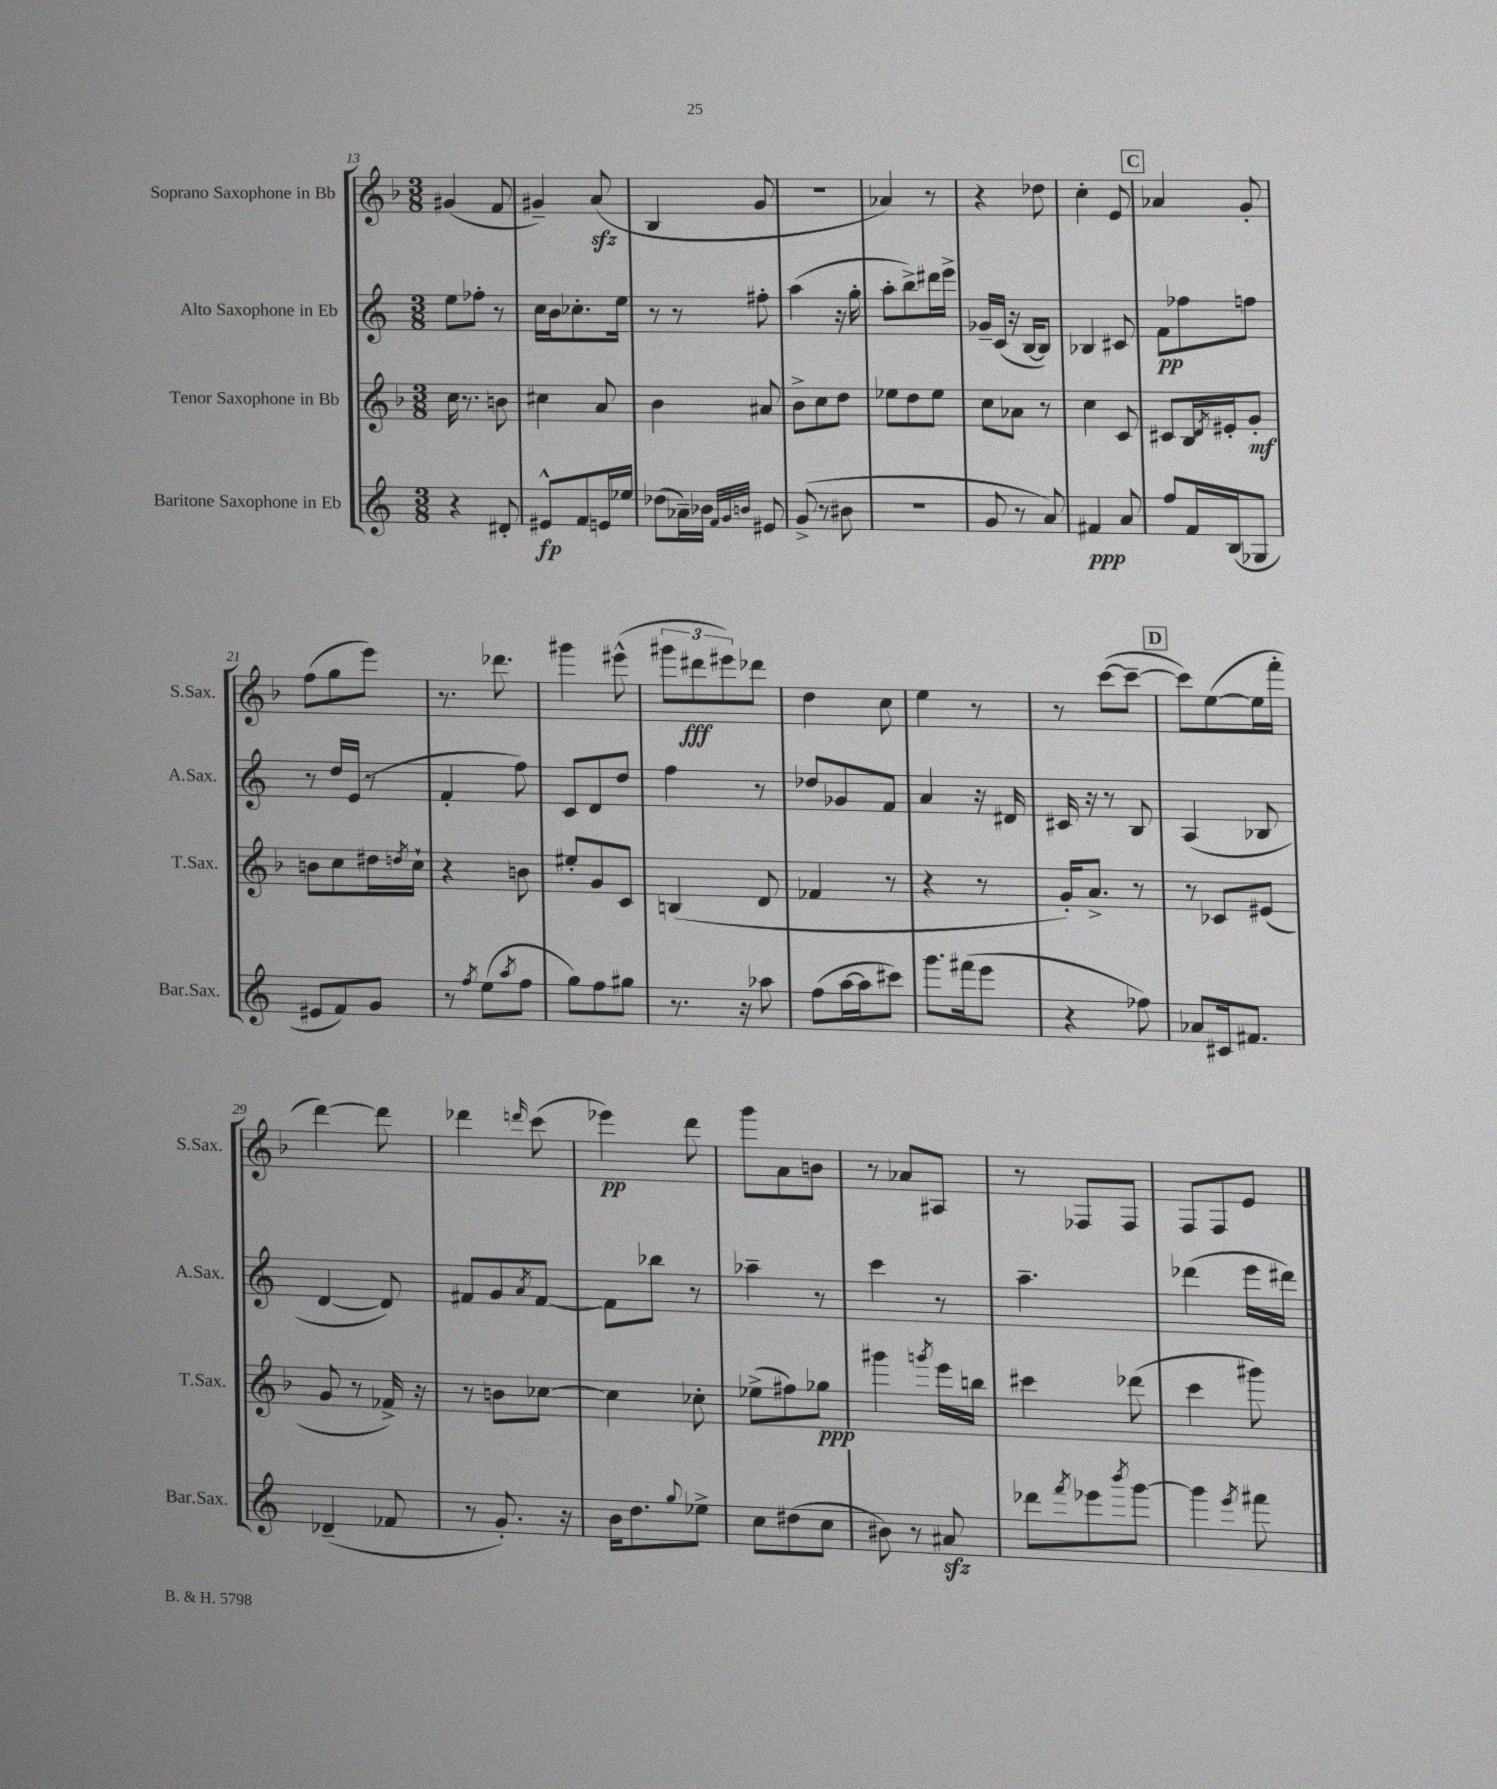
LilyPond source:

<<
\new StaffGroup <<
\new Staff = "s0" \with { instrumentName = "Soprano Saxophone in Bb" shortInstrumentName = "S.Sax." } {
    \clef treble \key f \major \numericTimeSignature \time 3/8
    gis'4( f'8 |
    gis'4--) a'8\sfz( |
    bes4 g'8 |
    R4. |
    aes'4) r8 |
    r4 des''8 |
    c''4-. e'8 |
    \mark \markup { \box "C" } aes'4 g'8-. |
    f''8( g''8 e'''8) |
    r8. des'''8. |
    gis'''4 eis'''8-^( |
    \tuplet 3/2 { gis'''8 dis'''8\fff eis'''8) } des'''8 |
    d''4 c''8 |
    e''4 r8 |
    r8 c'''8~( c'''8~-- |
    \mark \markup { \box "D" } c'''8) e''8~( e''16 f'''16-. |
    d'''4~) d'''8 |
    des'''4 \grace { d'''16 } c'''8( |
    ees'''4\pp) d'''8 |
    g'''8 a'8 b'8 |
    r8 aes'8 ais8 |
    r8 fes8 fes8 |
    f8 f8 e'8 \bar "|." |
}
\new Staff = "s1" \with { instrumentName = "Alto Saxophone in Eb" shortInstrumentName = "A.Sax." } {
    \clef treble \key c \major \numericTimeSignature \time 3/8
    e''8 fes''8-. r8 |
    c''16 b'16 ces''8.-. e''16 |
    r8 r8 fis''8-. |
    a''4( r16 g''16-. |
    a''8-. b''8->) dis'''16 e'''16-> |
    ges'16-- c'16( r16 b16~ b8) |
    bes4 cis'8 |
    \mark \markup { \box "C" } f'8\pp fes''8 f''8 |
    r8 d''16 e'16( r8 |
    f'4-. f''8) |
    c'8 d'8 d''8 |
    f''4 r8 |
    des''8 ges'8 f'8 |
    a'4 r16 dis'16 |
    cis'16 r16 r8 b8 |
    \mark \markup { \box "D" } a4( bes8 |
    d'4~ d'8) |
    fis'8 g'8 \acciaccatura { a'8 } fis'8~ |
    fis'8 bes''8 r8 |
    aes''4-- r8 |
    c'''4 r8 |
    a''4.-- |
    des'''4( e'''16 dis'''16) \bar "|." |
}
\new Staff = "s2" \with { instrumentName = "Tenor Saxophone in Bb" shortInstrumentName = "T.Sax." } {
    \clef treble \key f \major \numericTimeSignature \time 3/8
    c''16 r8. b'8 |
    cis''4 a'8 |
    bes'4 ais'8 |
    bes'8-> c''8 d''8 |
    ees''8 d''8 ees''8 |
    c''8 aes'8 r8 |
    c''4 c'8 |
    \mark \markup { \box "C" } cis'8 bes16 \acciaccatura { d'8 } eis'16-. g'8-.\mf |
    b'8 c''8 dis''16 \acciaccatura { d''8 } c''16-! |
    r4 b'8 |
    eis''8-. g'8 c'8 |
    b4( d'8 |
    fes'4 r8 |
    r4 r8 |
    g'16-.) a'8.-> r8 |
    \mark \markup { \box "D" } r8 ces'8 eis'8( |
    g'8 r8 fes'16->) r16 |
    r8 b'8 ces''8~ |
    ces''4 ces''8-. |
    ees''8->( fis''8) ges''8\ppp |
    gis'''4 \acciaccatura { g'''8 } e'''16 b''16 |
    cis'''4 des'''8( |
    c'''4 gis'''8) \bar "|." |
}
\new Staff = "s3" \with { instrumentName = "Baritone Saxophone in Eb" shortInstrumentName = "Bar.Sax." } {
    \clef treble \key c \major \numericTimeSignature \time 3/8
    r4 dis'8-. |
    eis'8-^\fp f'8 e'16 ees''16 |
    des''8( aes'16--) bes'16 \grace { f'32 g'32 b'32 } eis'8 |
    g'8->( r8 bis'8 |
    R4. |
    g'8 r8 a'8) |
    fis'4\ppp a'8 |
    \mark \markup { \box "C" } f''8 f'16 b16( ges8 |
    eis'8 f'8) g'8 |
    r8 \acciaccatura { f''8 } e''8( \acciaccatura { a''8 } f''8 |
    g''8) f''8 gis''8 |
    r8. r16 aes''8 |
    f''8( a''16~ a''16 cis'''8) |
    g'''8. fis'''16( e'''8 |
    r4 fes''8) |
    \mark \markup { \box "D" } aes'8 cis'16 fis'8. |
    des'4--( fes'8 |
    r8 g'8.-.) r16 |
    b'16 d''8. \appoggiatura { g''8 } ees''8-> |
    c''8 dis''8( c''8 |
    bis'8) r8 ais'8\sfz |
    des'''8 \acciaccatura { f'''8 } ees'''8 \acciaccatura { b'''8 } g'''8~ |
    g'''4 \acciaccatura { e'''8 } fis'''8 \bar "|." |
}
>>
>>
\layout { \context { \Score currentBarNumber = #13 } }
